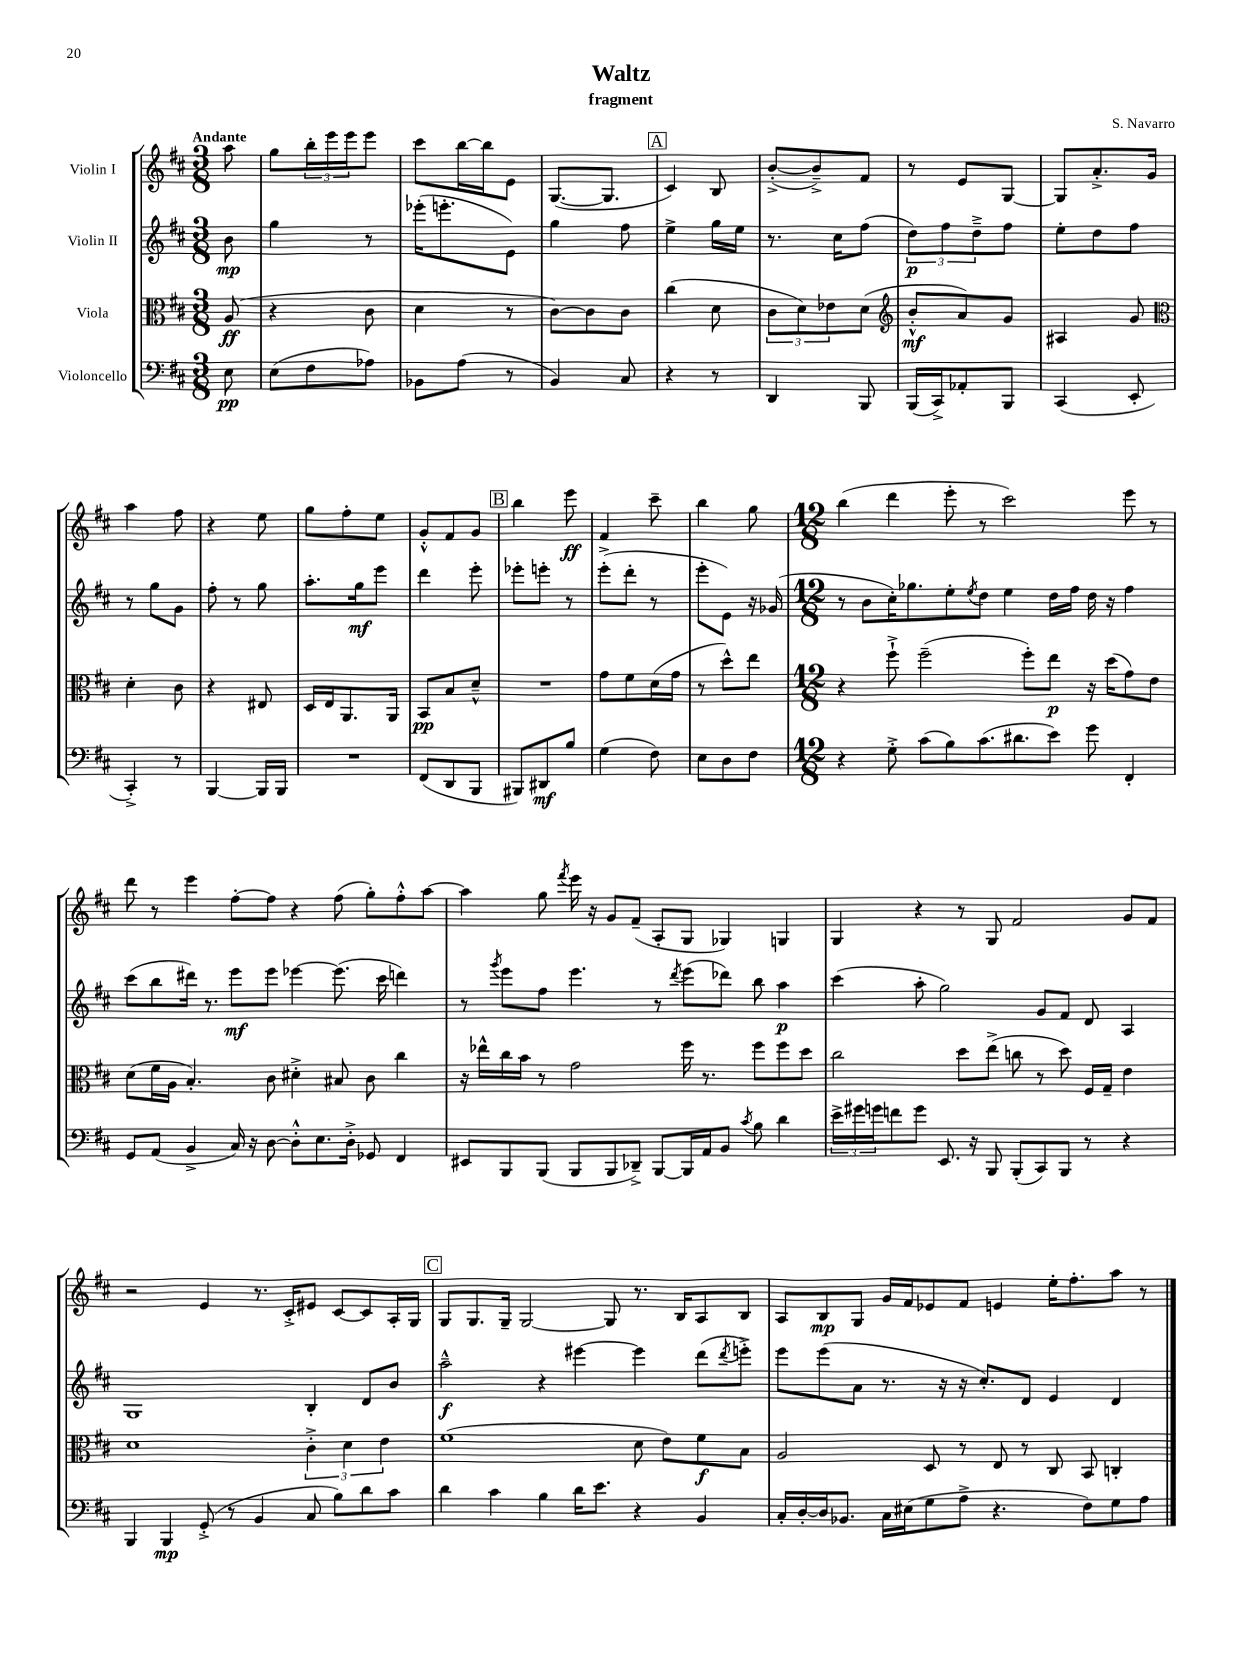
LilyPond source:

\header { title = "Waltz" composer = "S. Navarro" subtitle = "fragment" }
<<
\new StaffGroup <<
\new Staff = "s0" \with { instrumentName = "Violin I" } {
    \clef treble \key d \major \numericTimeSignature \time 3/8 \partial 8 \tempo "Andante"
    a''8 |
    g''8 \tuplet 3/2 { b''16-. e'''16 e'''16 } e'''8 |
    cis'''8 b''16~ b''16 e'8 |
    g8.~( g8. |
    \mark \markup { \box "A" } cis'4) b8 |
    b'8~-.->( b'8--->) fis'8 |
    r8 e'8 g8~ |
    g8 a'8.-.-> g'16 |
    a''4 fis''8 |
    r4 e''8 |
    g''8 fis''8-. e''8 |
    g'8-.-^ fis'8 g'8 |
    \mark \markup { \box "B" } b''4 e'''8\ff |
    fis'4 cis'''8-- |
    b''4 g''8 |
    \numericTimeSignature \time 12/8 b''4( d'''4 e'''8-. r8 cis'''2) e'''8 r8 |
    d'''8 r8 e'''4 fis''8~-. fis''8 r4 fis''8( g''8-.) fis''8-.-^ a''8~ |
    a''4 g''8 \acciaccatura { fis'''8 } e'''16 r16 g'8 fis'8--( a8-. g8 ges4) g4 |
    g4 r4 r8 g8 fis'2 g'8 fis'8 |
    r2 e'4 r8. cis'16-.-> eis'8 cis'8~ cis'8 a16-. g16 |
    \mark \markup { \box "C" } g8 g8. g16-- g2~ g8 r8. b16 a8 b8 |
    a8 b8\mp g8 g'16 fis'16 ees'8 fis'8 e'4 e''16-. fis''8.-. a''8 r8 \bar "|." |
}
\new Staff = "s1" \with { instrumentName = "Violin II" } {
    \clef treble \key d \major \numericTimeSignature \time 3/8 \partial 8
    b'8\mp |
    g''4 r8 |
    ees'''16-.( e'''8.-. e'8) |
    g''4 fis''8 |
    \mark \markup { \box "A" } e''4-> g''16 e''16 |
    r8. cis''16 fis''8( |
    \tuplet 3/2 { d''8\p) fis''8 d''8---> } fis''8 |
    e''8-. d''8 fis''8 |
    r8 g''8 g'8 |
    fis''8-. r8 g''8 |
    a''8.-. g''16\mf e'''8 |
    d'''4 e'''8-. |
    \mark \markup { \box "B" } ees'''8-. e'''8-. r8 |
    e'''8-.->( d'''8-. r8 |
    e'''8-. e'8) r16 ges'16( |
    \numericTimeSignature \time 12/8 r8 b'8 cis''16-.) ges''8. e''8-. \acciaccatura { e''8 } d''8 e''4 d''16 fis''16 d''16 r16 fis''4 |
    cis'''8( b''8 dis'''16) r8. e'''8\mf e'''8 ees'''4~ ees'''8.( cis'''16 d'''4) |
    r8 \acciaccatura { g'''8 } e'''8 fis''8 e'''4. r8 \acciaccatura { d'''8 } e'''8( des'''8) b''8 a''4\p |
    cis'''4( a''8-. g''2) g'8 fis'8 d'8 a4 |
    g1 b4-. d'8 b'8 |
    \mark \markup { \box "C" } a''2---^\f r4 eis'''4~ eis'''4 d'''8( \acciaccatura { d'''8 } e'''8-.->) |
    e'''8 e'''8( a'8 r8. r16 r16 cis''8.-.) d'8 e'4 d'4 \bar "|." |
}
\new Staff = "s2" \with { instrumentName = "Viola" } {
    \clef alto \key d \major \numericTimeSignature \time 3/8 \partial 8
    a8\ff( |
    r4 cis'8 |
    d'4 r8 |
    cis'8~) cis'8 cis'8 |
    \mark \markup { \box "A" } cis''4( d'8 |
    \tuplet 3/2 { cis'8 d'8) ees'8 } d'8( |
    \clef treble b'8-.-^\mf a'8) g'8 |
    ais4 g'8 |
    \clef alto d'4-. cis'8 |
    r4 eis8 |
    d16 e16 a,8. a,16 |
    b,8\pp b8 d'8---^ |
    \mark \markup { \box "B" } R4. |
    g'8 fis'8 d'16( g'16 |
    r8 d''8-^) e''8 |
    \numericTimeSignature \time 12/8 r4 fis''8-!-> fis''2--( fis''8-.) e''8\p r16 d''16( g'8) e'8 |
    d'8( fis'16 a16 b4.-.) cis'8 dis'4-.-> bis8 cis'8 cis''4 |
    r16 ees''16-^ cis''16 b'16 r8 g'2 fis''16 r8. fis''8 fis''8 d''8 |
    cis''2 d''8 e''8->( c''8 r8 d''8) fis16 g16-- e'4 |
    d'1 \tuplet 3/2 { cis'4-.-> d'4 e'4 } |
    \mark \markup { \box "C" } fis'1( d'8 e'8) fis'8\f b8 |
    a2 d8 r8 e8 r8 cis8 b,8 c4-. \bar "|." |
}
\new Staff = "s3" \with { instrumentName = "Violoncello" } {
    \clef bass \key d \major \numericTimeSignature \time 3/8 \partial 8
    e8\pp |
    e8( fis8 aes8) |
    bes,8 a8( r8 |
    b,4) cis8 |
    \mark \markup { \box "A" } r4 r8 |
    d,4 b,,8 |
    b,,16( cis,16->) aes,8-. b,,8 |
    cis,4( e,8-. |
    cis,4-.->) r8 |
    b,,4~ b,,16 b,,16 |
    R4. |
    fis,8( d,8 b,,8 |
    \mark \markup { \box "B" } bis,,8) dis,8\mf b8 |
    g4( fis8) |
    e8 d8 fis8 |
    \numericTimeSignature \time 12/8 r4 g8-.-> cis'8( b8) cis'8.( dis'8. e'8) g'8 fis,4-. |
    g,8 a,8( b,4-> cis16) r16 d8~ d8-.-^ e8. d16-.-> ges,8 fis,4 |
    eis,8 b,,8 b,,8( b,,8 b,,8 des,8--->) b,,8~ b,,16 a,16 b,8 \acciaccatura { cis'8 } b8 d'4 |
    \tuplet 3/2 { e'16-> gis'16 g'16 } f'8 g'8 e,8. r16 b,,8 b,,8-.( cis,8) b,,8 r8 r4 |
    b,,4 b,,4\mp g,8-.->( r8 b,4 cis8 b8) d'8 cis'8 |
    \mark \markup { \box "C" } d'4 cis'4 b4 d'16 e'8. r4 b,4 |
    cis16-. d16~-. d16 bes,8. cis16 eis16( g8 a8-> r4. fis8) g8 a8 \bar "|." |
}
>>
>>
\layout { \context { \Score \remove "Bar_number_engraver" } }
